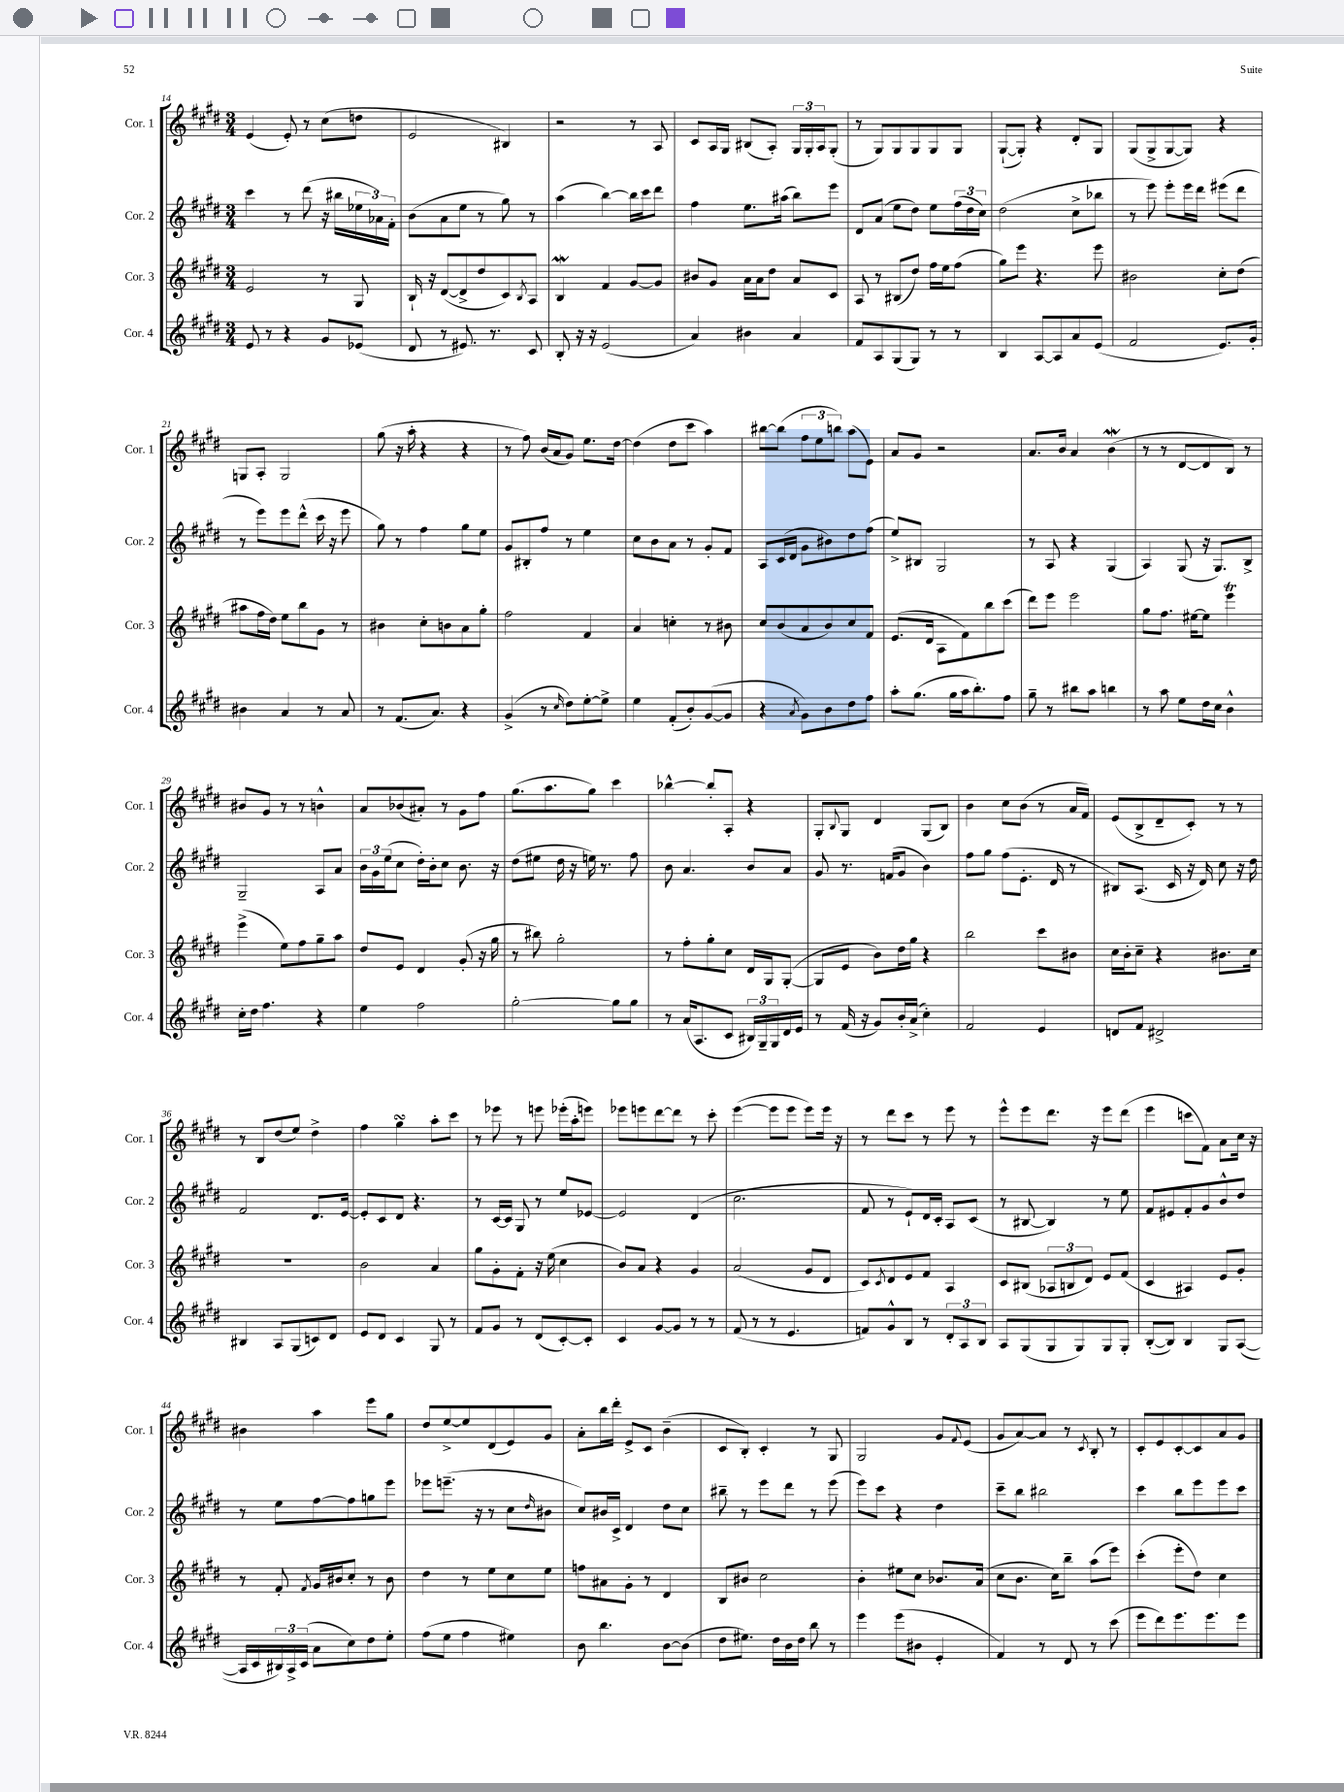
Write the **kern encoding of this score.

**kern	**kern	**kern	**kern
*part4	*part3	*part2	*part1
*staff4	*staff3	*staff2	*staff1
*I"Cor. 4	*I"Cor. 3	*I"Cor. 2	*I"Cor. 1
*I'Cor. 4	*I'Cor. 3	*I'Cor. 2	*I'Cor. 1
*clefG2	*clefG2	*clefG2	*clefG2
*k[f#c#g#d#]	*k[f#c#g#d#]	*k[f#c#g#d#]	*k[f#c#g#d#]
*M3/4	*M3/4	*M3/4	*M3/4
=14	=14	=14	=14
8e/	2e/	4ccc#\	(4e/
8r	.	.	.
4r	.	8r	8e'/)
.	.	(8ddd#\	8r
8g#/L	8r	16r	(8cc#\L
.	.	16bb#X\LL	.
(8e-X/J	8G#/	24ee-X\	8ddn\J
.	.	24a-X\)	.
.	.	24f#'\JJ	.
=15	=15	=15	=15
8d#/	16B`/	(8b\L	2e/
.	16r	.	.
8r	([8d#/L	8a\	.
8.e#X/)	8d#^/]	8ee\J	.
.	8dd#/	8r	.
8.r	.	.	.
.	8c#/)	8gg#\)	4B#X/)
.	8qB/	.	.
8c#/	8A/J	8r	.
=16	=16	=16	=16
8B'/	4BW/	(4aa\	2r
16r	.	.	.
16r	.	.	.
(2e/	4f#/	[4bb\)	.
.	[8g#/L	16bb\LL]	8r
.	.	16ccc#\J	.
.	8g#/J]	8ddd#\J	8A/
=17	=17	=17	=17
4a/)	8b#X/L	4ff#\	8c#/L
.	8g#/J	.	16A/L
.	.	.	16G#/JJ
4b#X\	16a\LL	8.ee\L	(8B#X/L
.	16a\J	.	.
.	8dd#\J	.	8A'/J)
.	.	(16aa#X\Jk	.
4a/	8a/L	8bb\L)	24G#/LL
.	.	.	24G#'/
.	.	.	24A/J
.	8c#/J	8eee\J	(8G#'/J
=18	=18	=18	=18
8f#/L	8A/	8d#/L	8r
8A/	8r	(8a/J	8G#/L)
(8G#/	(8B#X/L	8ee\L	8G#/
8G#/J)	8dd#/J)	8dd#\J)	8G#/
8r	16ff#\LL	8ee\L	8G#/
.	16ee\J	.	.
8r	(8ff#\J	(24ff#\L	8G#/J
.	.	24dd#\	.
.	.	24cc#\JJ)	.
=19	=19	=19	=19
4B/	8gg#\L)	(2dd#\	([8G#`/L
.	8eee\J	.	8G#'/J])
[8A/L	4.r	.	4r
8A/]	.	.	.
8a/	.	8cc#^\L	8d#'/L
(8e/J	8eee\	8bb-X\J	8G#/J
=20	=20	=20	=20
2f#/	2b#X\	8r	(8G#/L
.	.	8eee\)	8G#^/
.	.	8eee'\L	[8G#/
.	.	16eee\L	8G#/J])
.	.	16ddd#\JJ	.
8.e/L)	8cc#'\L	(8eee#X\L	4r
.	(8dd#\J	8ddd#\J	.
16g#'/Jk	.	.	.
!!LO:LB:g=z
=21	=21	=21	=21
4b#X\	8aa#X\L	8r	8Gn/L
.	16ff#\L	8eee\L)	8A'/J
.	16dd#\JJ)	.	.
4a/	8ee\L	8eee\	2G/
.	8bb\	(8ddd#^^\J	.
8r	8g#\J	16ccc#\	.
.	.	16r	.
8a/	8r	8eee\	.
=22	=22	=22	=22
8r	4b#X\	8gg#\)	(8gg#\
(8.f#/L	.	8r	16r
.	.	.	16aa'\
.	8cc#'\L	4ff#\	4r
8.a/J)	.	.	.
.	8bn\	.	.
4r	8a\	8gg#\L	4r
.	8gg#'\J	8ee\J	.
=23	=23	=23	=23
(4g#^/	2ff#\	8g#/L	8r
.	.	8B#X'/	8ff#\)
8r	.	8ff#/J	(16b/LL
.	.	.	16a/J
16qqcc#/	.	.	.
8dd#\L)	.	8r	8g#/J)
[8ee'\	4f#/	4ee\	8.ee\L
8ee^\J]	.	.	.
.	.	.	[16dd#\Jk
=24	=24	=24	=24
4ee\	4a/	8cc#\L	(4dd#\]
.	.	8b\	.
(8f#'/L	4ccn'\	8a\J	8dd#\L
8b'/)	.	8r	8ccc#\J
([8g#/	8r	8g#'/L	4aa\)
8g#/J]	8b#X\	8f#/J	.
=25	=25	=25	=25
4r	8cc#/L	8A/L	[8bb#X\L
.	(8b/	(16c#/L	(8bb#\J]
.	.	16d#/JJ	.
8qa/	.	.	.
8g#\L)	8a/	8g#\L	12ff#\L
.	.	.	12ee\
8b\	8b/)	8b#X\)	.
.	.	.	12bbn\J)
8dd#\	8cc#/	8dd#\	(8aa\L
8ff#\J	8f#/J	(8ff#\J	8e\J)
=26	=26	=26	=26
8aa'\L	(8.e/L	8ee^/L)	8a/L
(8.gg#\J	.	8B#X/J	8g#/J
.	16d#/Jk	.	.
.	8A\L	2G#/	2r
16gg#\LL	.	.	.
16aa\J	8f#\)	.	.
8.bb'\)	.	.	.
.	8bb\	.	.
8ff#\J	(8ccc#\J	.	.
=27	=27	=27	=27
8gg#~\	8ddd#\L)	8r	8.a/L
8r	8eee\J	8A/	.
.	.	.	16b/Jk
8bb#X\L	2eee\	4r	4a/
8aa\J	.	.	.
4bbn\	.	(4G#/	(4bW\
=28	=28	=28	=28
8r	8gg#\L	4A/)	8r
8aa\	8.ff#\J	.	8r
8ee\L	.	(8G#/	[8d#/L
.	[16ee#X\KL	.	.
16dd#\L	8ee#\J]	16r	8d#/]
16cc#\JJ	.	8.G#/L)	.
4b^^\	4eeeT\	.	8B/J)
.	.	8B^/J	8r
!!LO:LB:g=z
=29	=29	=29	=29
16cc#'\LL	(4eee^\	2G#~/	8b#X/L
16dd#\JJ	.	.	.
4.ff#\	.	.	8g#/J
.	8ee\L)	.	8r
.	8ff#\	.	8r
4r	8gg#~\	8A/L	4bn^^\
.	8aa\J	8a/J	.
=30	=30	=30	=30
4ee\	8dd#/L	24b\LL	8a/L
.	.	24g#\	.
.	.	(24ee\J	.
.	8e/J	8cc#\J	(8b-X/
2ff#\	4d#/	16dd#'\LL)	8a#X'/J)
.	.	16b'\J	.
.	.	8cc#\J	8r
.	(8g#'/	8.b\	8g#\L
.	16r	.	8ff#\J
.	16gg#\	16r	.
=31	=31	=31	=31
[2gg#'\	8r	(8dd#\L	(8.gg#\L
.	8bb#X\)	8ee#X\J	.
.	.	.	8.aa\
.	2gg#'\	16dd#\	.
.	.	16r	.
.	.	16een\)	8gg#\J)
.	.	8.r	.
8gg#\L]	.	.	4ccc#\
8gg#\J	.	8ff#\	.
=32	=32	=32	=32
8r	8r	8b\	[4bb-X^^\
(16a/KL	8ff#'\L	4.a/	.
8.A/	.	.	.
.	8gg#'\	.	8bb-'/L]
8c#/J	8cc#\J	.	8A'/J
24B#X/LL)	16d#/LL	8b/L	4r
24G#~/	.	.	.
.	16G#/J	.	.
24G#/	.	.	.
16d#/	([8G#'/J	8a/J	.
16e/JJ	.	.	.
=33	=33	=33	=33
8r	8G#/L]	8g#/	8G#'/L
.	.	.	8qqB/
(16f#/	8e/J	8.r	8G#/J
16r	.	.	.
8g#/L)	8b\L)	.	4d#/
.	.	(16fn/KL	.
16b'/L	16dd#\L	8g#/J	.
(16a^/JJ	16gg#\JJ	.	.
4cc#'\)	4r	4b\)	(8G#/L
.	.	.	8B/J)
=34	=34	=34	=34
2f#/	2bb\	8ff#\L	4b\
.	.	8gg#\J	.
.	.	(8ff#\L	8cc#\L
.	.	8.e'\J	(8b\J
4e/	8ccc#\L	.	8r
.	.	16d#/	.
.	8b#X\J	8r	16a/LL
.	.	.	16f#/JJ)
=35	=35	=35	=35
8dn/L	16cc#\LL	8B#X/L)	(8e/L
.	16b'\J	.	.
8f#/J	8cc#~\J	(8.A/J	8B^/
2d#X^/	4r	.	8d#~/
.	.	16c#/	.
.	.	16r	8c#'/J)
.	.	16d#/)	.
.	8.b#X\L	8cc#\	8r
.	.	16r	8r
.	16cc#\Jk	16dd#\	.
!!LO:LB:g=z
=36	=36	=36	=36
4B#X/	2.r	2f#/	8r
.	.	.	8B/L
8A/L	.	.	(8dd#/
(8G#/	.	.	8ee/J)
8cn/)	.	8.d#/L	4dd#^\
8d#/J	.	.	.
.	.	[16e/Jk	.
=37	=37	=37	=37
8e/L	2b\	8e'/L]	4ff#\
8d#/J	.	8c#/	.
4c#/	.	8d#/J	4gg#sSsS\
.	.	4.r	.
8G#/	4a/	.	8aa'\L
8r	.	.	8ccc#\J
=38	=38	=38	=38
8f#/L	8gg#\L	8r	8r
8g#/J	8g#'\	[16c#/LL	8eee-X\
.	.	16c#/JJ]	.
8r	8f#'\J	8G#/	8r
(8d#/L	16r	8r	8eeen\
.	(16ee\	.	.
[8c#'/)	4cc#\	8ee/L	(16eee-X'\LL
.	.	.	16aa'\J
8c#'/J]	.	[8e-X/J	8eeen\J)
=39	=39	=39	=39
4c#/	8b/L)	2e-/]	8eee-X\L
.	8a/J	.	8eeen\
[8g#/L	4r	.	[8ddd#\
8g#/J]	.	.	8ddd#\J]
8r	4g#/	(4d#/	8r
8r	.	.	8ccc#'\
=40	=40	=40	=40
(8f#/	(2a/	2.cc#\	([4eee\
8r	.	.	.
8r	.	.	8eee\L]
4.e/	.	.	8eee\J
.	8g#/L	.	8eee\L)
.	8d#/J	.	16eee\Jk
.	.	.	16r
=41	=41	=41	=41
8fn/L)	8c#/L)	8f#/	8r
.	8qc#/	.	.
8g#^^/	8d#/	8r	8ddd#\L
8B/J	8e/	8e`/L)	8ccc#\J
8r	8f#/J	16d#/L	8r
.	.	16c#'/JJ	.
12d#'/L	4A/	8A/L	8eee\
12A/	.	.	.
.	.	(8c#/J	8r
12B/J	.	.	.
=42	=42	=42	=42
8A/L	8c#/L	8r	8eee^^\L
(8G#/	(8B#X/J	[8B#X/	8eee\
8G#/	12A-X/L	4B#/])	8.ddd#\J
.	12Bn/	.	.
8G#/)	.	.	.
.	12d#/J)	.	.
.	.	.	16r
8G#/	8e/L	8r	8eee\L
8G#'/J	(8f#/J	8ee\	(8ddd#\J
=43	=43	=43	=43
([8B'/L	4c#/	8f#/L	4eee\
8B/J])	.	8e#X/	.
4B/	4A#X/)	8f#'/	8cccn\L
.	.	8g#/	8f#\J)
8G#/L	8e/L	8b^^/	8a\L
([8A/J	8g#'/J	8dd#/J	16cc#\Jk
.	.	.	16r
!!LO:LB:g=z
=44	=44	=44	=44
16A/LL]	8r	8r	4b#X\
16c#/	.	.	.
24B#X/)	8f#'/	8ee\L	.
24A^/	.	.	.
(24c#/JJ	.	.	.
.	8qf#/	.	.
8a\L	16g#/LL	[8ff#\	4aa\
.	16b#X/J	.	.
8cc#\)	8cc#'/J	8ff#\]	.
8dd#\	8r	8ggn\	8eee\L
8ee'\J	8b#\	8eee\J	8gg#\J
=45	=45	=45	=45
(8ff#\L	4dd#\	8eee-X\L	8dd#/L
8ee\J	.	(8.eeen~\J	[8ee^/
4ff#\	8r	.	8ee/]
.	.	16r	.
.	8ee\L	8r	(8d#/
4ee#X\)	8cc#\	8cc#\L	8e/)
.	.	16qqdd#/	.
.	8ee\J	8b#X\J	8g#/J
=46	=46	=46	=46
8b\	8ffn\L	8cc#/L)	8a'\L
4.bb\	8a#X\	16b#X/L	16bb\L
.	.	16c#^/JJ	16ddd#'\JJ
.	8g#'\J	4d#/	8e^/L
.	8r	.	8c#/J
[8b\L	4d#/	8dd#\L	(4b~\
(8b\J]	.	8cc#\J	.
=47	=47	=47	=47
8dd#\L	8B/L	8bb#X~\	8c#/L
8.ee#X\J)	8b#X/J	8r	8B'/J)
.	2cc#\	8eee\L	4c#'/
16dd#\LL	.	.	.
16b\	.	8ddd#\J	.
16dd#\JJ	.	.	.
8bb\	.	8r	8r
8r	.	(8eee\	8G#/
=48	=48	=48	=48
4eee\	4b'\	8eee\L)	2G#/
.	.	8ccc#\J	.
(8eee\L	8ee#X\L	4r	.
8b#X\J	8cc#\J	.	.
4e'/	8.b-X/L	4dd#\	8g#/L
.	.	.	8qqf#/
.	.	.	(8e/J
.	(16a/Jk	.	.
=49	=49	=49	=49
4f#/)	8cc#\L	8ccc#~\L	8g#/L
.	8.b\J	8bb\J	[8a/)
8r	.	2bb#X\	8a/J]
.	16cc#\KL)	.	.
8d#/	8bb~\J	.	8r
.	.	.	8qc#/
8r	(8aa\L	.	8B'/
(8ccc#\	8eee\J)	.	8r
=50	=50	=50	=50
8eee\L	(4ccc#'\	4ccc#\	8c#'/L
8ddd#\)	.	.	8e/
8.eee\	8eee'\L	8bb\L	[8c#'/
.	8dd#\J)	8eee\	8c#/]
8.eee\	.	.	.
.	4cc#\	8eee\	8a/
8eee\J	.	8ccc#\J	8g#/J
==	==	==	==
*-	*-	*-	*-
